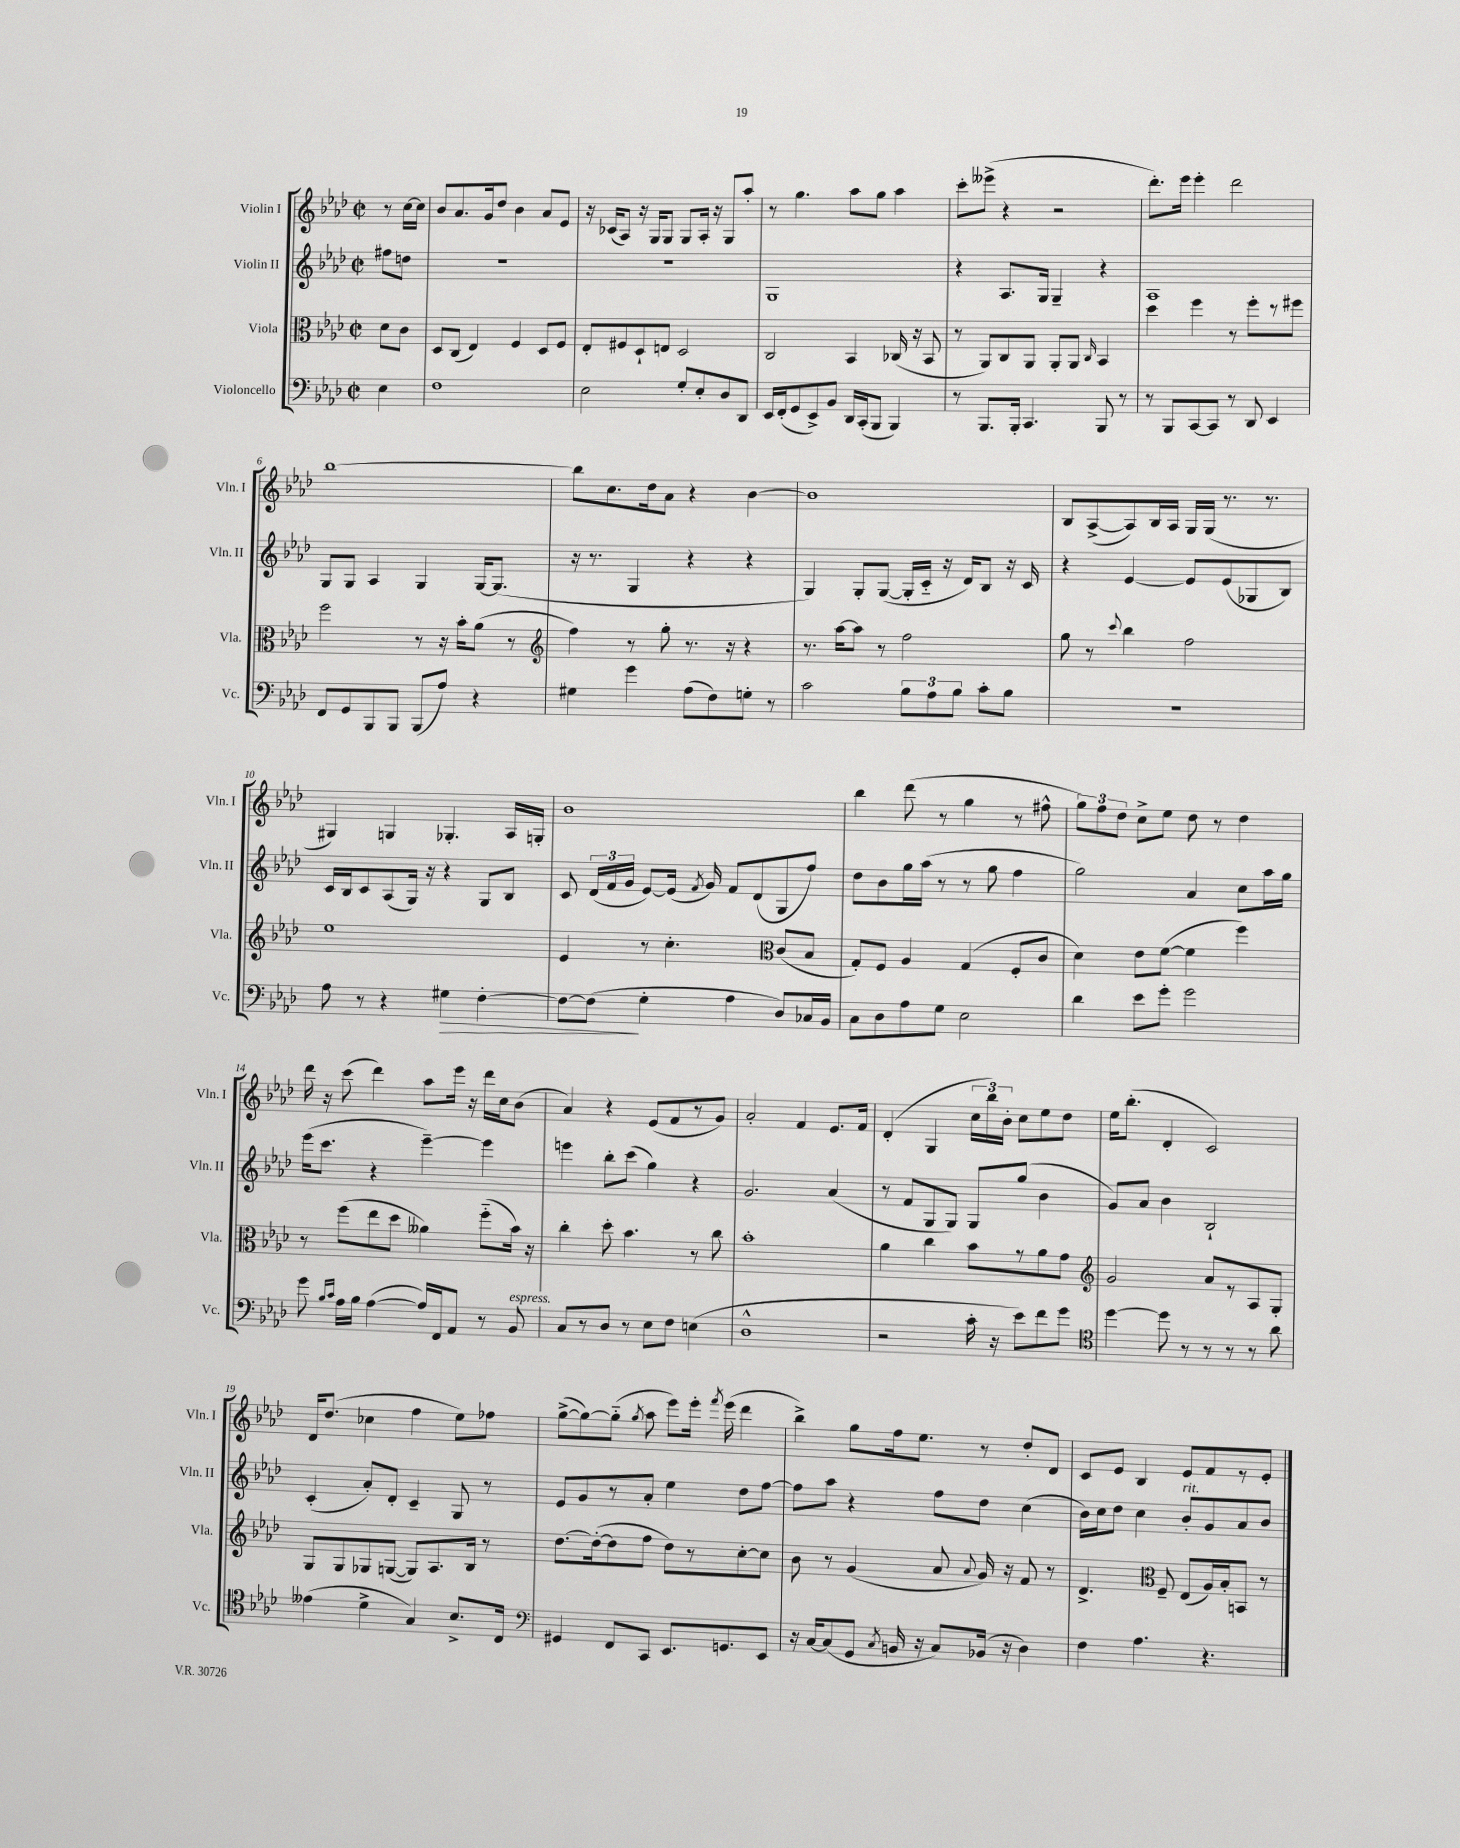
<<
\new StaffGroup <<
\new Staff = "s0" \with { instrumentName = "Violin I" shortInstrumentName = "Vln. I" } {
    \clef treble \key aes \major \defaultTimeSignature \time 2/2 \partial 4
    \autoBeamOff r8 c''16[~ c''16] |
    bes'8[ aes'8. g'16 des''8] bes'4 aes'8[ ees'8] |
    r16 ces'16[( aes8]) r16 g16[ g8] g8[ aes16]-. r16 g8[ aes''8]-. |
    r8 g''4. aes''8[ g''8] aes''4 |
    c'''8[-. eeses'''8]->( r4 r2 |
    des'''8.[-.) ees'''16] ees'''4-. des'''2 |
    bes''1~ |
    bes''8[ c''8. des''16 aes'8] r4 bes'4~ |
    bes'1 |
    bes8[ aes8~->( aes8) bes16 aes16] g16[ g16]( r8. r8. |
    gis4) g4 ges4.-. aes16[ g16]-. |
    bes'1 |
    bes''4 des'''8( r8 g''4 r8 fis''8-^ |
    \tuplet 3/2 { g''8[) f''8 des''8] } c''8[-> ees''8] des''8 r8 des''4 |
    des'''16 r16 c'''8( des'''4) aes''8[ ees'''16] r16 des'''16[ c''16 bes'8]( |
    aes'4) r4 ees'8[( f'8 r8 g'8]) |
    aes'2-. f'4 ees'8.[ f'16] |
    des'4-.( g4 \tuplet 3/2 { c''16[ bes''16) bes'16]-. } c''8[ ees''8 des''8] |
    ees''16[ bes''8.]-.( des'4-. c'2) |
    des'16[ des''8.]( ces''4 f''4 ees''8[) fes''8] |
    g''8[~->( g''8~) g''8]-_( \acciaccatura { g''8 } aes''8 ees'''8[) ees'''16]-. \acciaccatura { f'''8 } ees'''16( des'''4 |
    bes''4->) g''8[ f''16 ees''8.] r8 des''8[-. des'8] |
    c'8[ ees'8] bes4 ees'8[ f'8 r8 ees'8]-. \bar "|." |
}
\new Staff = "s1" \with { instrumentName = "Violin II" shortInstrumentName = "Vln. II" } {
    \clef treble \key aes \major \defaultTimeSignature \time 2/2 \partial 4
    \autoBeamOff fis''8[ d''8] |
    R1 |
    R1 |
    g1 |
    r4 aes8.[ g16] g4-- r4 |
    aes1 |
    g8[ g8] aes4 g4 g16[~ g8.]( |
    r16 r8. g4 r4 r4 |
    g4) g8[-. g8]~( g16[-. c'16]-_ r16 des'16[) bes8] r16 c'16 |
    r4 ees'4~ ees'8[ ees'8( ges8 bes8]) |
    c'16[ bes16 c'8 aes8( g16]) r16 r4 g8[ bes8] |
    c'8 \tuplet 3/2 { des'16[( f'16 g'16] } ees'8[~) ees'16]( \acciaccatura { f'8 } g'16) f'8[ des'8( g8 f''8]) |
    des''8[ bes'8 g''16 aes''16]( r8 r8 g''8 f''4 |
    g''2) aes'4 c''8[ aes''16 g''16] |
    ees'''16[( c'''8.] r4 ees'''4~--) ees'''4 |
    e'''4 bes''8[-. c'''8]( g''4) r4 |
    g'2. aes'4( |
    r8 f'8[ g8 g8]) g8[ g''8]( bes'4 |
    g'8[) aes'8] bes'4 bes2-! |
    c'4-.( aes'8[-.) des'8]-. c'4-- g8 r8 |
    ees'8[ g'8 r8 aes'8]-. ees''4 des''8[ f''8]~ |
    f''8[ aes''8] r4 f''8[ des''8] c''4( |
    bes'16[) c''16 des''8] c''4 bes'8[-.^\markup { \italic "rit." } g'8 aes'8 bes'8] \bar "|." |
}
\new Staff = "s2" \with { instrumentName = "Viola" shortInstrumentName = "Vla." } {
    \clef alto \key aes \major \defaultTimeSignature \time 2/2 \partial 4
    \autoBeamOff des'8[ c'8] |
    des8[ c8]( ees4) f4 des8[ f8] |
    ees8[-. fis8 des8-! e8] des2 |
    c2 bes,4 ces16( r16 bes,8 |
    r8 aes,8[) c8 aes,8] aes,8[-. aes,8] \grace { c16 } bes,4 |
    des''4 f''4 r8 f''8[-. r8 fis''8] |
    f''2 r8 r16 bes'16[-. aes'8]( r8 |
    \clef treble f''4) r8 g''8-. r8. r16 r4 |
    r8. aes''16[~ aes''8] r8 f''2 |
    g''8 r8 \appoggiatura { c'''8 } bes''4 f''2 |
    ees''1 |
    ees'4 r8 c''4.-. \clef alto c'8[( bes8] |
    g8[-.) f8] aes4 g4( f8[-. c'8] |
    des'4) ees'8[ f'8]~( f'4 f''4) |
    r8 f''8[( ees''8 des''8] aeses'4) f''8[-_( bes'16]) r16 |
    c''4-. des''8-. bes'4. r8 c''8 |
    bes'1-. |
    aes'4 c''4 bes'8[ r8 aes'8 g'8] |
    \clef treble g'2 aes'8[ r8 aes8 g8]-. |
    g8[ g8 ges8 g8]~( g8[) aes8. bes16] r8 |
    des''8.[~ des''16~-.( des''8 f''8] des''8[) r8 c''8~-. c''8] |
    bes'8 r8 g'4( aes'8 \appoggiatura { aes'8 } g'16) r16 f'8 r8 |
    des'4.-> \clef alto f8-- ees8[( aes16) bes16-. b,8] r8 \bar "|." |
}
\new Staff = "s3" \with { instrumentName = "Violoncello" shortInstrumentName = "Vc." } {
    \clef bass \key aes \major \defaultTimeSignature \time 2/2 \partial 4
    \autoBeamOff ees4 |
    f1 |
    ees2 g8[-. ees8-. des8 des,8] |
    ees,16[ f,16-.( g,8 ees,8->) bes,8] des,16[ c,16-.( bes,,8] bes,,4) |
    r8 bes,,8.[ bes,,16]-. c,4. bes,,8 r8 |
    r8 bes,,8[ c,8~ c,8] r8 des,8 ees,4 |
    f,8[ g,8 bes,,8 bes,,8] bes,,8[( aes8]) r4 |
    gis4 g'4 aes8[( f8) g8]-. r8 |
    c'2 \tuplet 3/2 { bes8[ aes8 bes8] } c'8[-. bes8] |
    R1 |
    aes8 r8 r4 gis4\> f4~-. |
    f8[~ f8]\!( g4-. aes4 des8[) ces16 bes,16] |
    c8[ des8 aes8 g8] ees2 |
    des'4 ees'8[ g'8]-. g'2 |
    g'8 \grace { bes16[ c'16] } aes16[ bes16] aes4~( aes16[) f,16 aes,8] r8 bes,8^\markup { \italic "espress." } |
    c8[ r8 des8] r8 ees8[ f8] e4( |
    des1-^ |
    r2 c'16-. r16 ees'8[) f'8 g'8] |
    \clef tenor des''4~ des''8 r8 r8 r8 r8 aes'8 |
    eeses'4( des'4-> g4) bes8.[-> c16] |
    \clef bass gis,4 f,8[ c,8] ees,8.[ g,8. ees,8] |
    r16 c16[~ c8( g,8] \acciaccatura { c8 } b,16 r16 c8[) bes,16]( r16 des4) |
    f4 aes4. r4. \bar "|." |
}
>>
>>
